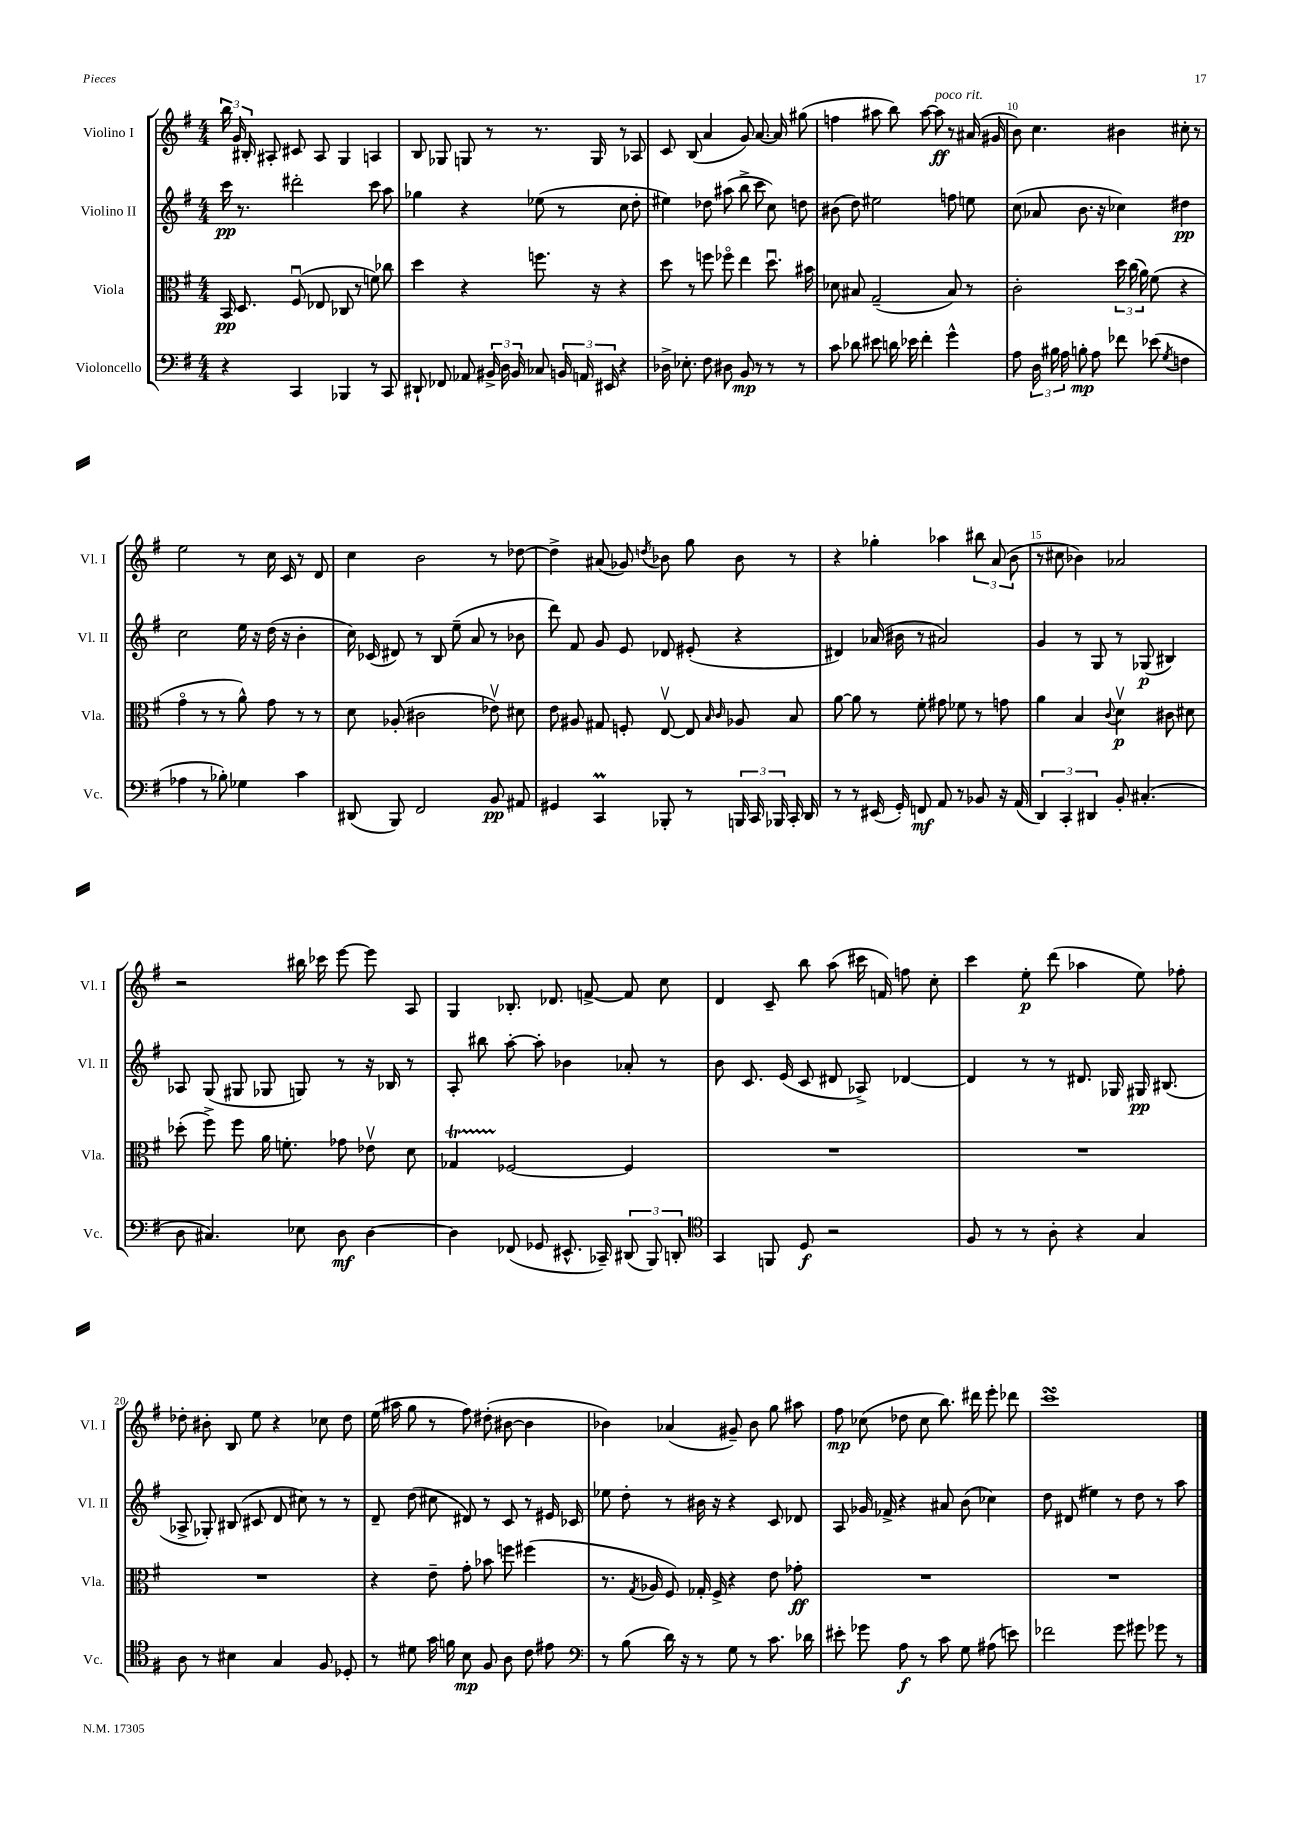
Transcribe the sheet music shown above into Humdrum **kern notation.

**kern	**dynam	**kern	**dynam	**kern	**dynam	**kern	**dynam
*part4	*part4	*part3	*part3	*part2	*part2	*part1	*part1
*staff4	*staff4	*staff3	*staff3	*staff2	*staff2	*staff1	*staff1
*I"Violoncello	*	*I"Viola	*	*I"Violino II	*	*I"Violino I	*
*I'Vc.	*	*I'Vla.	*	*I'Vl. II	*	*I'Vl. I	*
*clefF4	*	*clefC3	*	*clefG2	*	*clefG2	*
*k[f#]	*	*k[f#]	*	*k[f#]	*	*k[f#]	*
*M4/4	*	*M4/4	*	*M4/4	*	*M4/4	*
=6	=6	=6	=6	=6	=6	=6	=6
4r	.	16BB/	pp	16ccc\	pp	24bb\	.
.	.	.	.	.	.	24g/	.
.	.	8.D/	.	8.r	.	.	.
.	.	.	.	.	.	24B#X'/	.
.	.	.	.	.	.	8A#X'/	.
4CC/	.	(8F#u/	.	2ddd#X'\	.	8c#X/	.
.	.	8E-X/	.	.	.	8A#/	.
4BBB-X/	.	8C-X/	.	.	.	4G/	.
.	.	8r	.	.	.	.	.
8r	.	8fn\)	.	8ccc\	.	4An/	.
8CC/	.	8cc-X\	.	8aa\	.	.	.
=7	=7	=7	=7	=7	=7	=7	=7
8DD#X`/	.	4dd\	.	4gg-X\	.	8B/	.
8FF-X/	.	.	.	.	.	8G-X/	.
8AA-X/	.	4r	.	4r	.	8Gn/	.
24BB#X^/	.	.	.	.	.	8r	.
24D\	.	.	.	.	.	.	.
24BB#/	.	.	.	.	.	.	.
8C-X/	.	8.ffn\	.	(8ee-X\	.	8.r	.
24BBn/	.	.	.	8r	.	.	.
24AAn/	.	.	.	.	.	.	.
.	.	16r	.	.	.	16G/	.
24EE#X/	.	.	.	.	.	.	.
4r	.	4r	.	8cc\	.	8r	.
.	.	.	.	8dd'\	.	8A-X/	.
=8	=8	=8	=8	=8	=8	=8	=8
16D-X^\	.	8dd\	.	4ee#X\)	.	8c/	.
8.E-X'\	.	.	.	.	.	.	.
.	.	8r	.	.	.	(8B/	.
8F#\	.	8ffn\	.	8dd-X\	.	4a/	.
8D#X\	.	8ff-X\	.	(8aa#X\	.	.	.
8BB/	mp	4ee\	.	8bb^\	.	8g/)	.
8r	.	.	.	8ccc\	.	[8.a/	.
8r	.	8.ddu\	.	8cc\)	.	.	.
.	.	.	.	.	.	16a/]	.
8r	.	.	.	8ddn\	.	(8gg#X\	.
.	.	16b#X\	.	.	.	.	.
=9	=9	=9	=9	=9	=9	=9	=9
8c\	.	8d-X\	.	(8b#X\	.	4ffn\	.
8d-X\	.	8B#X/	.	8dd\)	.	.	.
8e#X\	.	(2G~/	.	2ee#X\	.	8aa#X\	.
16dn\	.	.	.	.	.	8bb\)	.
16e-X\	.	.	.	.	.	.	.
4f#'\	.	.	.	.	.	[8aa#\	.
!	!	!	!	!	!	!LO:TX:a:i:t=poco rit.	!
.	.	.	.	.	.	8aa#\]	ff
4g^^\	.	8B#/)	.	8ffn\	.	8r	.
.	.	8r	.	8een\	.	(16a#X/	.
.	.	.	.	.	.	16g#X/	.
=10	=10	=10	=10	=10	=10	=10	=10
8A\	.	2c'\	.	(8cc\	.	8b\)	.
24D\	.	.	.	8a-X/	.	4.cc\	.
24B#X\	.	.	.	.	.	.	.
24A\	.	.	.	.	.	.	.
8Bn'\	mp	.	.	8.b\	.	.	.
8A\	.	.	.	.	.	.	.
.	.	.	.	16r	.	.	.
8f-X\	.	24dd\	.	4cc-X\)	.	4b#X\	.
.	.	(24cc\	.	.	.	.	.
.	.	24a\)	.	.	.	.	.
(8e-X\	.	(8f#\	.	.	.	.	.
8qG/	.	.	.	.	.	.	.
4Fn\	.	4r	.	4dd#X\	pp	8cc#X'\	.
.	.	.	.	.	.	8r	.
!!LO:LB:g=z
=11	=11	=11	=11	=11	=11	=11	=11
4A-X\	.	4g\	.	2cc\	.	2ee\	.
8r	.	8r	.	.	.	.	.
8B-X'\)	.	8r	.	.	.	.	.
4G-X\	.	8a^^\)	.	16ee\	.	8r	.
.	.	.	.	16r	.	.	.
.	.	8g\	.	(16dd\	.	16cc\	.
.	.	.	.	16r	.	16c/	.
4c\	.	8r	.	4b'\	.	8r	.
.	.	8r	.	.	.	8d/	.
=12	=12	=12	=12	=12	=12	=12	=12
(8DD#X/	.	8d\	.	16cc\)	.	4cc\	.
.	.	.	.	(16c-X/	.	.	.
8BBB/)	.	(8A-X'/	.	8d#X/)	.	.	.
2FF#/	.	2c#X\	.	8r	.	2b\	.
.	.	.	.	8B/	.	.	.
.	.	.	.	(8ee~\	.	.	.
.	.	.	.	8a/	.	.	.
8BB/	pp	8e-Xv\)	.	8r	.	8r	.
8AA#X/	.	8d#X\	.	8b-X\	.	[8dd-X\	.
=13	=13	=13	=13	=13	=13	=13	=13
4GG#X/	.	8e\	.	8ddd\)	.	4dd-^\]	.
.	.	8A#X/	.	8f#/	.	.	.
4CCM/	.	8G#X/	.	8g/	.	(8a#X/	.
.	.	8Fn'/	.	8e/	.	8g-X/)	.
.	.	.	.	.	.	8qddn/	.
8BBB-X'/	.	[8Ev/	.	8d-X/	.	8b-X\	.
8r	.	8E/]	.	(8e#X'/	.	8gg\	.
.	.	16qqB/	.	.	.	.	.
.	.	16qqc/	.	.	.	.	.
24BBBn/	.	8A-X/	.	4r	.	8b-\	.
24CC/	.	.	.	.	.	.	.
24BBB-X/	.	.	.	.	.	.	.
16CC'/	.	8B/	.	.	.	8r	.
16DD/	.	.	.	.	.	.	.
=14	=14	=14	=14	=14	=14	=14	=14
8r	.	[8a\	.	4d#X/)	.	4r	.
8r	.	8a\]	.	.	.	.	.
(16EE#X/	.	8r	.	(16a-X/	.	4gg-X'\	.
16GG'/)	.	.	.	16b#X\	.	.	.
8FFn/	mf	8f#'\	.	8r	.	.	.
8AA/	.	8g#X\	.	2a#X/)	.	4aa-X\	.
8r	.	8f-X\	.	.	.	.	.
8BB-X/	.	8r	.	.	.	12bb#X\	.
.	.	.	.	.	.	(12a/	.
16r	.	8gn\	.	.	.	.	.
.	.	.	.	.	.	12b\	.
(16AA/	.	.	.	.	.	.	.
=15	=15	=15	=15	=15	=15	=15	=15
6DD/)	.	4a\	.	4g/	.	8r	.
.	.	.	.	.	.	8cc#X\	.
6CC'/	.	.	.	.	.	.	.
.	.	4B/	.	8r	.	4b-X\)	.
6DD#X/	.	.	.	.	.	.	.
.	.	.	.	8G/	.	.	.
.	.	8qqc/	.	.	.	.	.
8BB'/	.	4dv\	p	8r	.	2a-X/	.
(4.C#X'/	.	.	.	(8G-X/	p	.	.
.	.	8c#X\	.	4B#X/)	.	.	.
.	.	8d#X\	.	.	.	.	.
!!LO:LB:g=z
=16	=16	=16	=16	=16	=16	=16	=16
8D\	.	(8dd-X'\	.	8A-X/	.	2r	.
4.C#X/)	.	8ff#^\)	.	(8G/	.	.	.
.	.	8ff#\	.	8G#X/	.	.	.
.	.	16a\	.	8G-X/	.	.	.
.	.	8.fn'\	.	.	.	.	.
8E-X\	.	.	.	8Gn/)	.	16bb#X\	.
.	.	.	.	.	.	16ccc-X\	.
8D\	mf	8g-X\	.	8r	.	[8eee\	.
[4D\	.	8e-Xv\	.	16r	.	8eee\]	.
.	.	.	.	16B-X/	.	.	.
.	.	8d\	.	8r	.	8A/	.
=17	=17	=17	=17	=17	=17	=17	=17
4D\]	.	4G-XT/	.	8A'/	.	4G/	.
.	.	.	.	8bb#X\	.	.	.
(8FF-X/	.	[2F-X/	.	[8aa'\	.	8.B-X'/	.
8GG-X/	.	.	.	8aa'\]	.	.	.
.	.	.	.	.	.	8.d-X/	.
8.EE#X^^/	.	.	.	4b-X\	.	.	.
.	.	.	.	.	.	[8fn^/	.
16CC-X~/)	.	.	.	.	.	.	.
(12DD#X/	.	4F-/]	.	8a-X'/	.	8f/]	.
12BBB/)	.	.	.	.	.	.	.
.	.	.	.	8r	.	8cc\	.
12DDn'/	.	.	.	.	.	.	.
=18	=18	=18	=18	=18	=18	=18	=18
*clefC4	*	*	*	*	*	*	*
4GG/	.	1r	.	8b\	.	4d/	.
.	.	.	.	8.c/	.	.	.
8FFn/	.	.	.	.	.	8c~/	.
.	.	.	.	(16e/	.	.	.
8D/	f	.	.	8c/	.	8bb\	.
2r	.	.	.	8d#X/	.	(8aa\	.
.	.	.	.	8A-X^/)	.	16ccc#X\	.
.	.	.	.	.	.	16fn/)	.
.	.	.	.	[4d-X/	.	8ffn\	.
.	.	.	.	.	.	8cc'\	.
=19	=19	=19	=19	=19	=19	=19	=19
8F#/	.	1r	.	4d-/]	.	4ccc\	.
8r	.	.	.	.	.	.	.
8r	.	.	.	8r	.	8ee'\	p
8A'\	.	.	.	8r	.	(8ddd\	.
4r	.	.	.	8.d#X/	.	4aa-X\	.
.	.	.	.	16G-X/	.	.	.
4G/	.	.	.	16G#X/	pp	8ee\)	.
.	.	.	.	(8.B#X/	.	.	.
.	.	.	.	.	.	8ff-X'\	.
!!LO:LB:g=z
=20	=20	=20	=20	=20	=20	=20	=20
8A\	.	1r	.	8A-X^/	.	8dd-X'\	.
8r	.	.	.	8G-X'/)	.	8b#X'\	.
4B#X\	.	.	.	(8B#X/	.	8B/	.
.	.	.	.	8c#X/	.	8ee\	.
4G/	.	.	.	8d/	.	4r	.
.	.	.	.	8cc#X\)	.	.	.
8F#/	.	.	.	8r	.	8cc-X\	.
8D-X'/	.	.	.	8r	.	8dd-\	.
=21	=21	=21	=21	=21	=21	=21	=21
8r	.	4r	.	8d~/	.	(16ee\	.
.	.	.	.	.	.	16aa#X\	.
8d#X\	.	.	.	(8dd\	.	8gg\	.
16g\	.	8e~\	.	8cc#X\	.	8r	.
16fn\	.	.	.	.	.	.	.
8B\	mp	8g'\	.	8d#X/)	.	8ff#\)	.
8F#/	.	8b-X\	.	8r	.	(8dd#X'\	.
8A\	.	8ffn\	.	8c/	.	[8b#X\	.
8c\	.	(4ff#X\	.	8r	.	4b#\]	.
8e#X\	.	.	.	16e#X/	.	.	.
.	.	.	.	16c-X/	.	.	.
=22	=22	=22	=22	=22	=22	=22	=22
*clefF4	*	*	*	*	*	*	*
8r	.	8.r	.	8ee-X\	.	4b-X\)	.
(8B\	.	.	.	8dd'\	.	.	.
.	.	8qG/	.	.	.	.	.
.	.	16A-X/	.	.	.	.	.
16d\)	.	8F#/)	.	8r	.	(4a-X/	.
16r	.	.	.	.	.	.	.
8r	.	16G-X'/	.	16b#X\	.	.	.
.	.	16F#^/	.	16r	.	.	.
8G\	.	4r	.	4r	.	8g#X~/)	.
8r	.	.	.	.	.	8b-\	.
8.c\	.	8e\	.	8c/	.	8gg\	.
.	.	8g-X'\	ff	8d-X/	.	8aa#X\	.
16d-X\	.	.	.	.	.	.	.
=23	=23	=23	=23	=23	=23	=23	=23
8e#X'\	.	1r	.	8A/	.	8ff#\	mp
8g-X\	.	.	.	16g-X/	.	(8cc-X\	.
.	.	.	.	16f-X^/	.	.	.
8A\	f	.	.	4r	.	8dd-X\	.
8r	.	.	.	.	.	8cc-\	.
8c\	.	.	.	8a#X/	.	8.bb\)	.
8G\	.	.	.	(8b\	.	.	.
.	.	.	.	.	.	16ddd#X\	.
(8A#X\	.	.	.	4cc-X\)	.	8eee'\	.
8en\)	.	.	.	.	.	8ddd-X\	.
=24	=24	=24	=24	=24	=24	=24	=24
2f-X\	.	1r	.	8dd\	.	1cccsSSs	.
.	.	.	.	(8d#X/	.	.	.
.	.	.	.	4ee#X\)	.	.	.
8g\	.	.	.	8r	.	.	.
8g#X\	.	.	.	8dd\	.	.	.
8g-X\	.	.	.	8r	.	.	.
8r	.	.	.	8aa\	.	.	.
==	==	==	==	==	==	==	==
*-	*-	*-	*-	*-	*-	*-	*-
